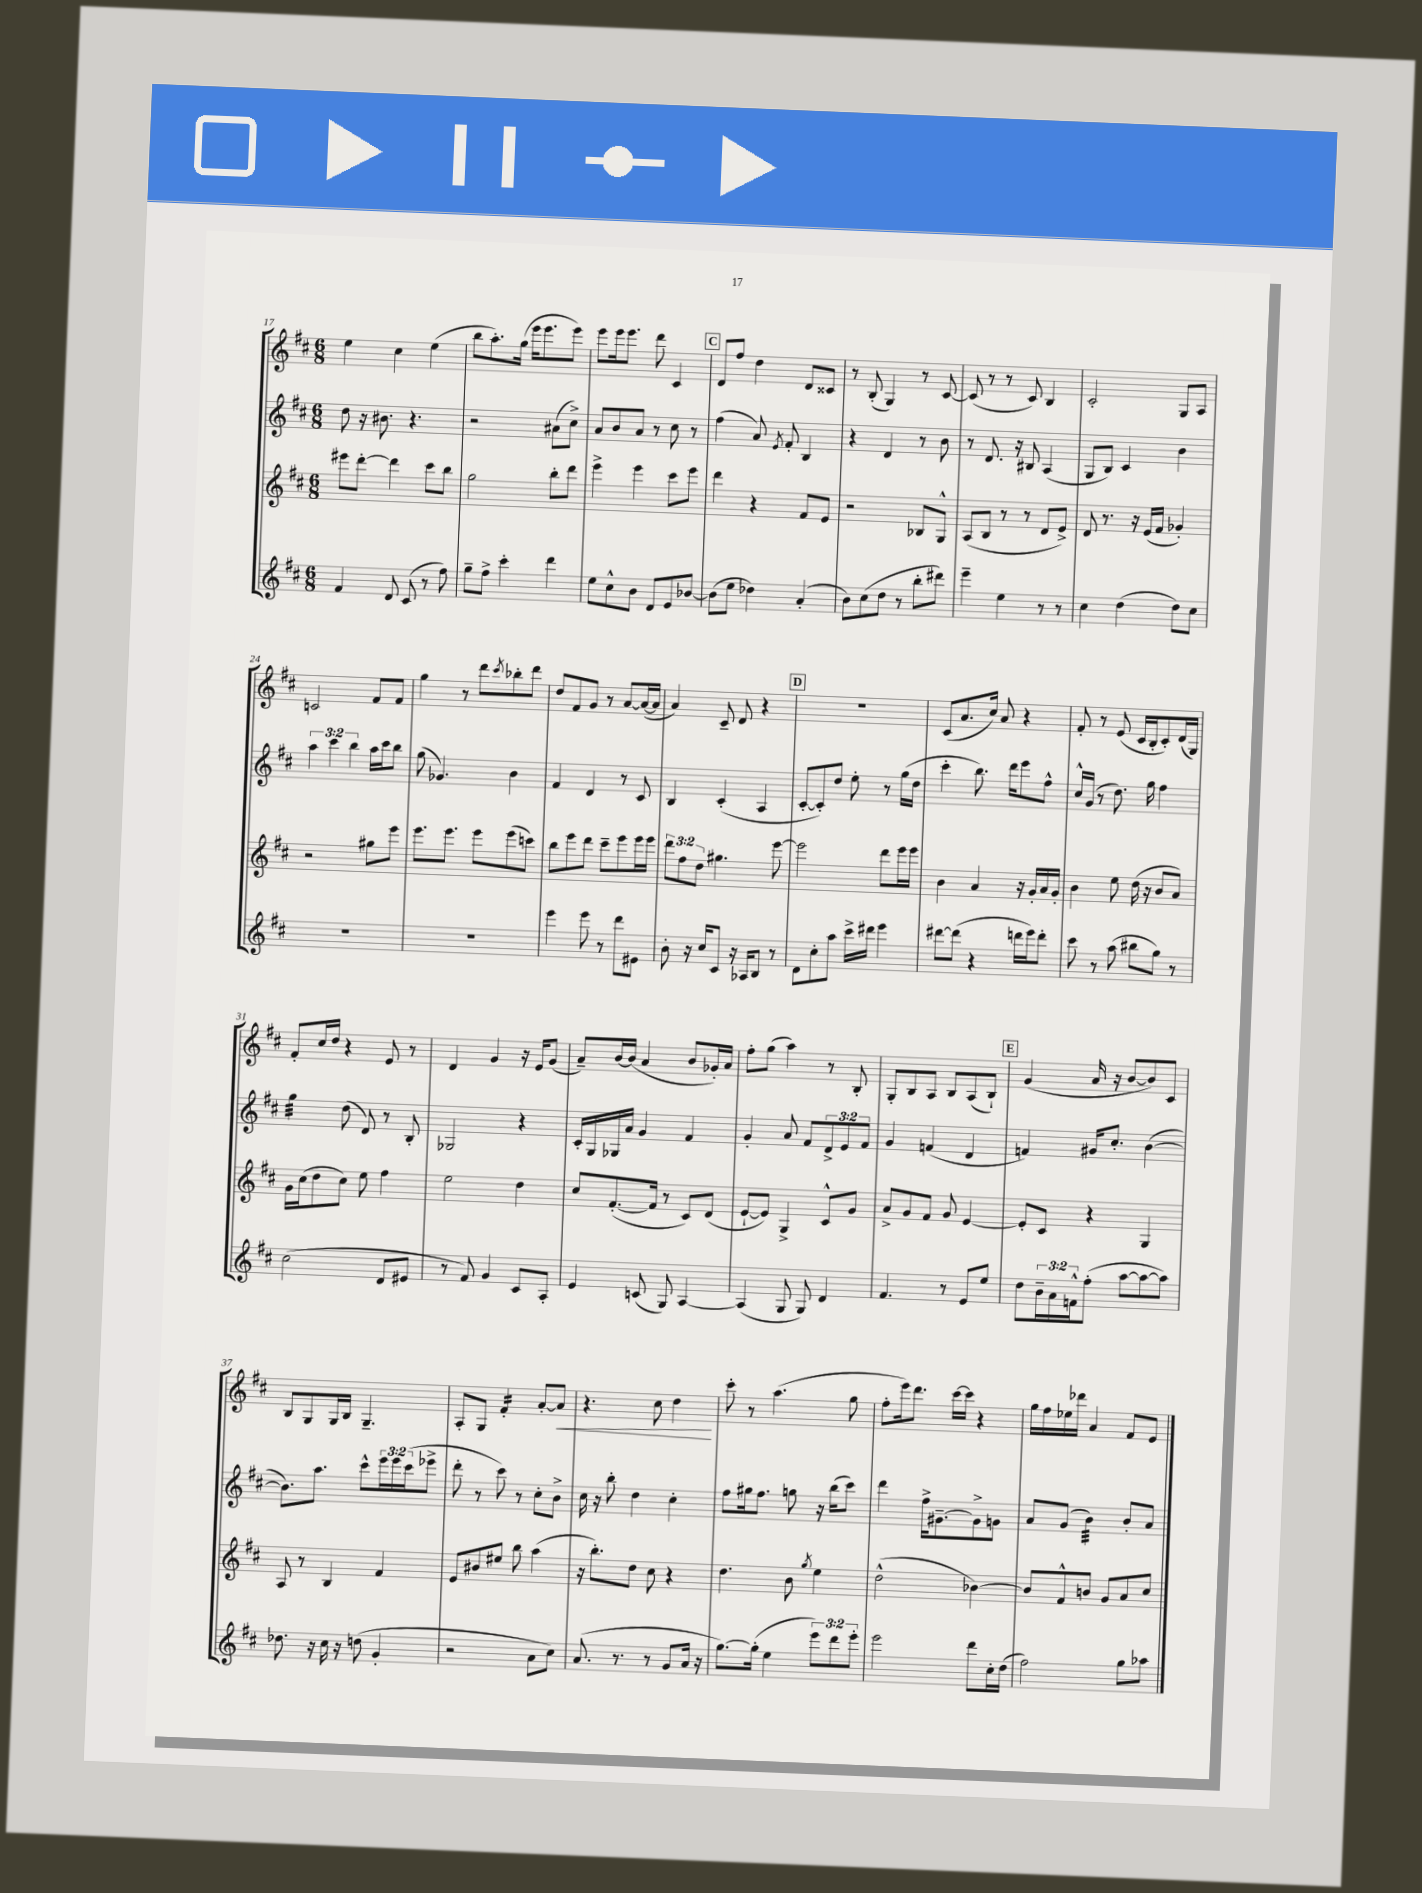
<<
\new StaffGroup <<
\new Staff = "s0" {
    \clef treble \key d \major \numericTimeSignature \time 6/8
    e''4 cis''4 e''4( |
    b''8 a''8.-.) g''16( e'''16 e'''8. e'''8) |
    e'''8 e'''16 e'''8. d'''8 cis'4 |
    \mark \markup { \box "C" } d'8 fis''8 d''4 d'8 cisis'8 |
    r8 b8-.( g4) r8 cis'8~ |
    cis'8( r8 r8 cis'8) b4 |
    cis'2-. g8 a8 |
    c'2 fis'8 fis'8 |
    g''4 r8 d'''8 \acciaccatura { cis'''8 } bes''8-. d'''8 |
    d''8 fis'8 g'8 r8 a'8~ a'16~( a'16 |
    a'4) cis'8-- d'8 r4 |
    \mark \markup { \box "D" } R2. |
    cis'8( a'8. cis''16) a'8 r4 |
    fis'8-. r8 e'8( cis'16 b16-. cis'8-.) d'16( g16) |
    fis'8-. cis''16 d''16 r4 e'8 r8 |
    d'4 g'4 r16 e'16 g'8( |
    a'8--) b'16~ b'16( a'4 b'8 ges'16-.) a'16 |
    fis''8-. g''8( a''4) r8 b8-. |
    g8-. b8 a8 b8 a8( b8-!) |
    \mark \markup { \box "E" } g'4( a'16 r16 b'8~ b'8) cis'8 |
    b8 g8 g16 b16 g4.-- |
    a8-. g8 fis'4:16-. a'8~-. a'8\< |
    r4. cis''8 d''4\! |
    cis'''8-. r8 a''4.( g''8 |
    fis''8-. e'''16) d'''8. cis'''16~ cis'''16 r4 |
    g''16 fis''16 ees''16 des'''16 a'4 fis'8 e'8 \bar "|." |
}
\new Staff = "s1" {
    \clef treble \key d \major \numericTimeSignature \time 6/8 \override Staff.TupletNumber.text = #tuplet-number::calc-fraction-text
    d''8 r16 bis'8. r4. |
    r2 ais'8( cis''8->) |
    a'8 b'8 a'8 r8 cis''8 r8 |
    \mark \markup { \box "C" } fis''4( a'8) \acciaccatura { e'8 } fis'8-. b4 |
    r4 d'4 r8 b'8 |
    r8 d'8. r16 bis8 a4( |
    g8 b8) cis'4 b'4 |
    \tuplet 3/2 { a''4 cis'''4 b''4 } a''16 cis'''16 b''8 |
    g''8( ges'4.) b'4 |
    fis'4 d'4 r8 cis'8 |
    b4 cis'4-.( a4 |
    \mark \markup { \box "D" } cis'8~-. cis'8-.) d''8 e''8-. r8 g''16( d''16 |
    cis'''4-. b''8.) d'''16 e'''8 fis''8-^ |
    cis''16-^ g'16( r8 d''8.) g''16 fis''4 |
    g''4:32 d''8( d'8) r8 b8-. |
    ges2 r4 |
    cis'16-. g16 ges16 a'16 g'4 fis'4 |
    g'4-. a'8 fis'8 \tuplet 3/2 { d'8-> e'8 fis'8 } |
    g'4 f'4( d'4 |
    \mark \markup { \box "E" } f'4) gis'16 cis''8.-. b'4~( |
    b'8.) a''8. cis'''8-^ \tuplet 3/2 { e'''16 e'''16 cis'''16( } ees'''8-> |
    d'''8-. r8 cis'''8) r8 cis''8-. b'8-> |
    cis''16 r16 b''8-. d''4 cis''4-. |
    fis''8 gis''16 fis''8. g''8 r16 b''16( cis'''8) |
    d'''4 fis''16-> gis'8.~-- gis'8-> g'8 |
    a'8 g'8( b'4:32) b'8-. a'8 \bar "|." |
}
\new Staff = "s2" {
    \clef treble \key d \major \numericTimeSignature \time 6/8 \override Staff.TupletNumber.text = #tuplet-number::calc-fraction-text
    eis'''8 d'''8~-. d'''4 cis'''8 b''8 |
    g''2 b''8-. d'''8 |
    e'''4-> e'''4 cis'''8 e'''8 |
    \mark \markup { \box "C" } d'''4 r4 fis'8 e'8 |
    r2 bes8 g8-^ |
    a8( b8 r8 r8 d'8 e'8->) |
    d'8 r8. r16 e'16( fis'16 ges'4-.) |
    r2 gis''8 e'''8 |
    e'''8. e'''8. e'''8 e'''8( c'''8) |
    b''8 e'''8 d'''8 cis'''8-- e'''8 e'''16 e'''16 |
    \tuplet 3/2 { d'''8 fis''8 d''8 } gis''4. e'''8~ |
    \mark \markup { \box "D" } e'''2 d'''8 e'''16 e'''16 |
    b'4 a'4 r16 g'16-. a'16 g'16-. |
    b'4 e''8 d''16( r16 b'8 a'8) |
    g'16 cis''16( d''8 cis''8) e''8 fis''4 |
    e''2 d''4 |
    cis''8 fis'8.~-.( fis'16 r8 cis'8) d'8( |
    e'8~-! e'8) g4-> cis'8-^ g'8 |
    a'8-> g'8 fis'8 g'8 e'4~ |
    \mark \markup { \box "E" } e'8-. cis'8 r4 g4 |
    a8 r8 b4 fis'4 |
    e'8 bis'8 eis''8 b''8 a''4( |
    r16 b''8.-.) d''8 cis''8 r4 |
    d''4. b'8 \acciaccatura { g''8 } e''4 |
    d''2-^( bes'4~) |
    bes'8 fis'8-^ b'8 g'8 a'8 cis''8 \bar "|." |
}
\new Staff = "s3" {
    \clef treble \key d \major \numericTimeSignature \time 6/8 \override Staff.TupletNumber.text = #tuplet-number::calc-fraction-text
    fis'4 d'8 cis'8( r8 fis''8) |
    g''8-- fis''8-> cis'''4-. d'''4 |
    e''8 cis''8-^ b'8 d'8 e'8 bes'8~ |
    \mark \markup { \box "C" } bes'8( e''8 des''4) a'4-.( |
    b'8) cis''8( d''8 r8 b''8-. dis'''8) |
    e'''4-- e''4 r8 r8 |
    cis''4 d''4( d''8) cis''8 |
    R2. |
    R2. |
    e'''4 e'''8 r8 d'''8 eis'8 |
    b'8-. r16 cis''16 cis'8 r16 aes16 b8 r8 |
    \mark \markup { \box "D" } d'8 cis''8-. a''8 cis'''16-> dis'''16 e'''4 |
    dis'''8~ dis'''8( r4 d'''16 e'''16) d'''8-. |
    cis'''8 r8 a''8( bis''8 g''8) r8 |
    cis''2( d'8 eis'8 |
    r8 fis'8) g'4 cis'8 a8-. |
    e'4 c'8( g8) a4~ |
    a4( g8 g8) d'4 |
    fis'4. r8 e'8 e''8 |
    \mark \markup { \box "E" } d''8 \tuplet 3/2 { b'16-- a'16 f'16-^ } fis''8-.( a''8~ a''8~ a''8) |
    des''8. r16 cis''16 r16 d''8( g'4-. |
    r2 a'8 cis''8) |
    a'8.( r8. r8 g'8 a'16 r16 |
    g''8.~) g''16-.( e''4 \tuplet 3/2 { e'''8) d'''8 e'''8-. } |
    e'''2 d'''8 cis''16-. d''16( |
    fis''2) g''8 aes''8 \bar "|." |
}
>>
>>
\layout { \context { \Score currentBarNumber = #17 } }
